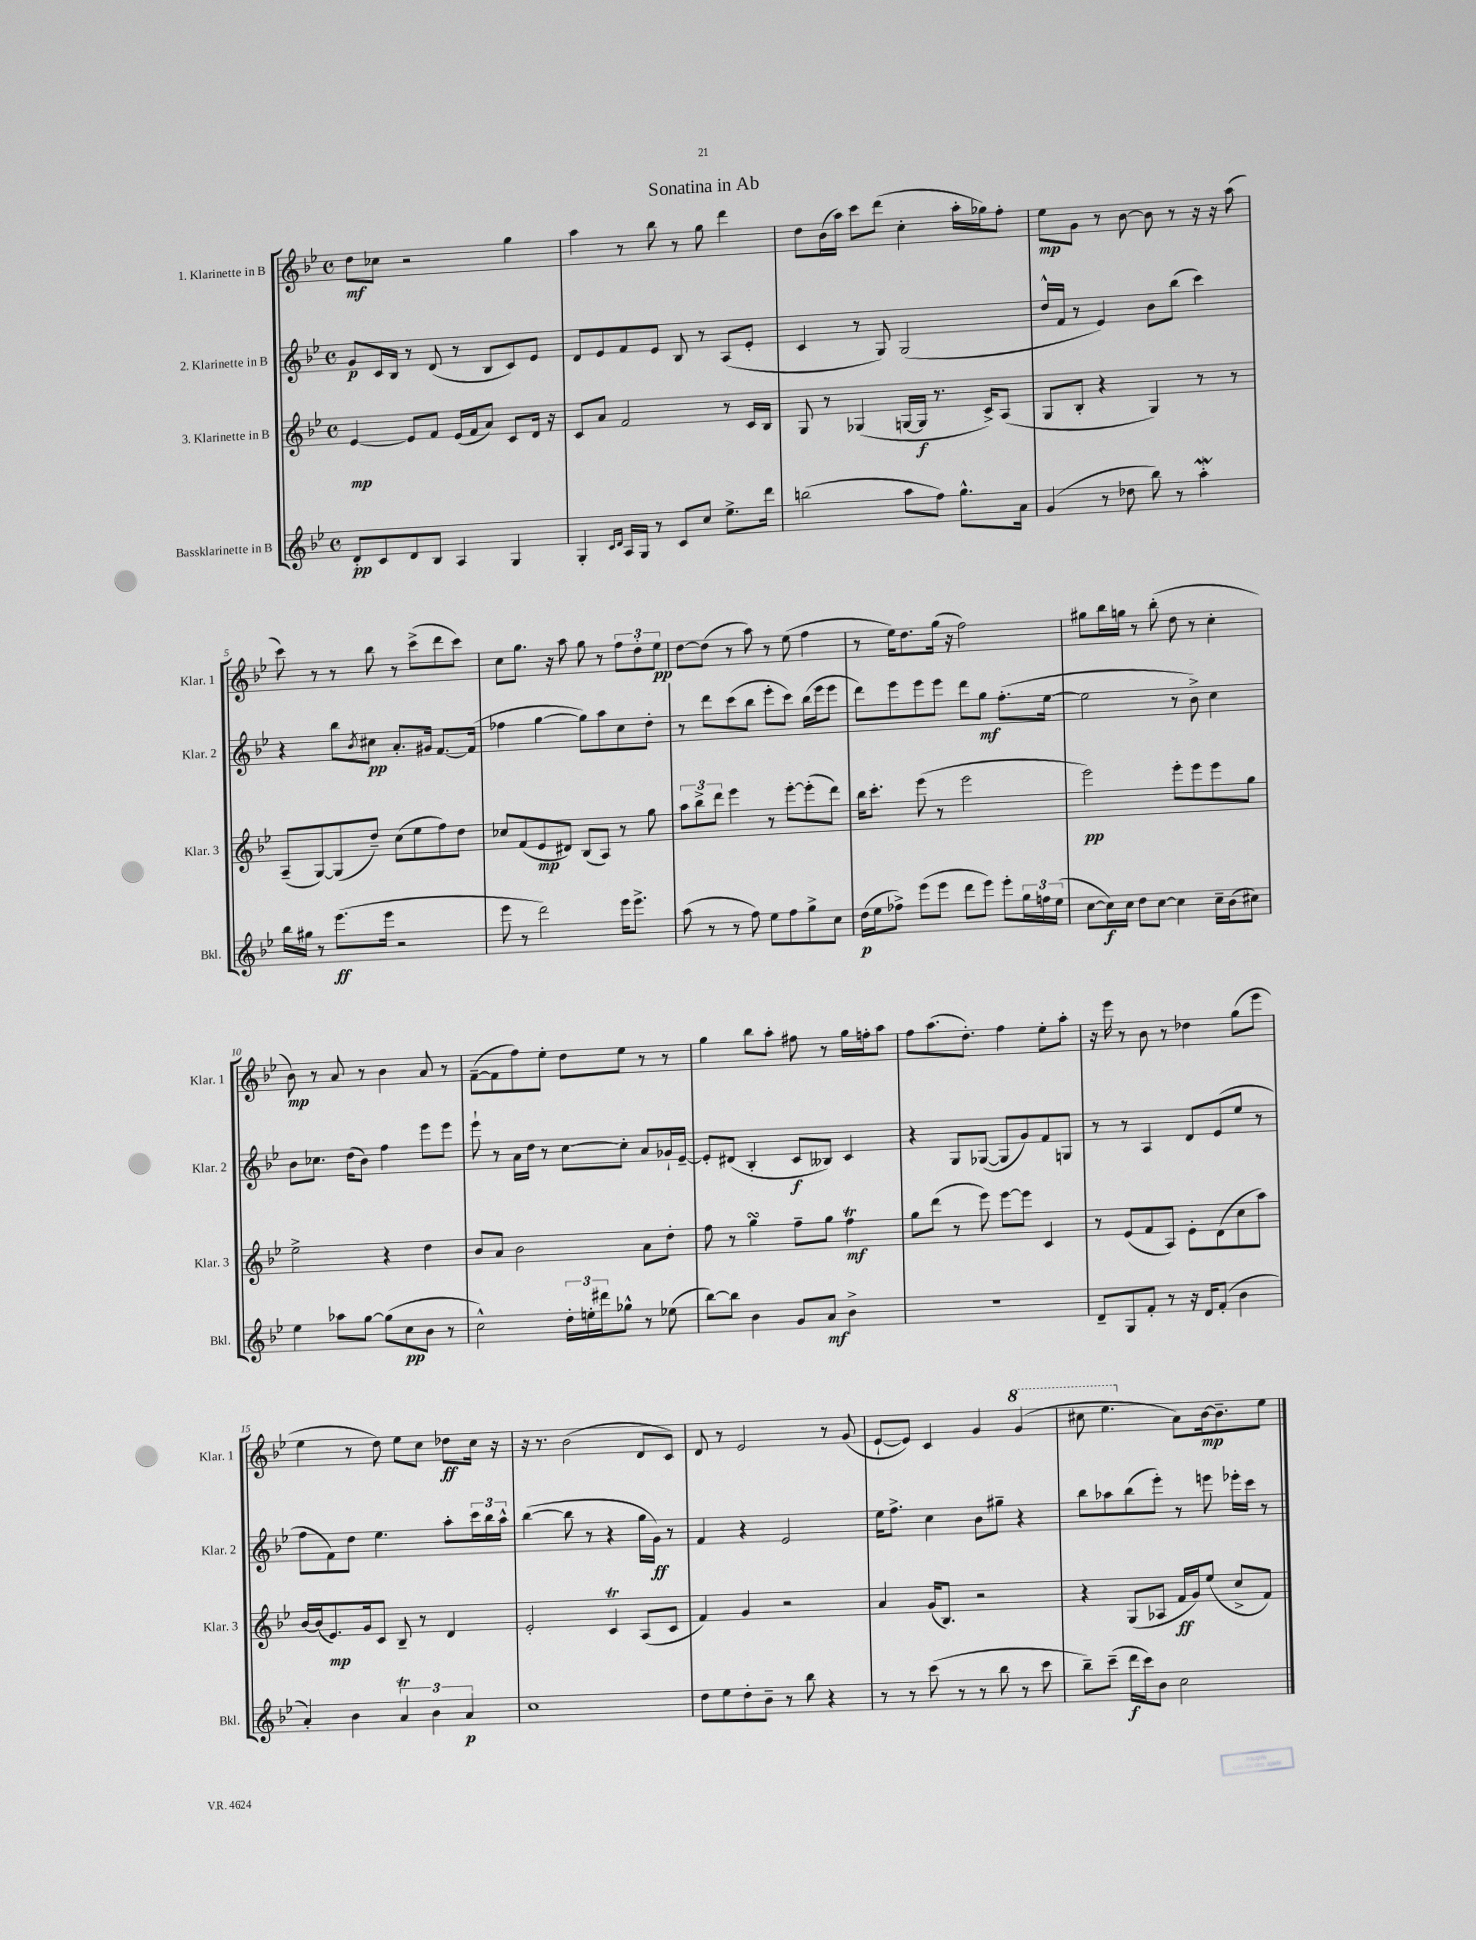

**kern	**dynam	**kern	**dynam	**kern	**dynam	**kern	**dynam
*part4	*part4	*part3	*part3	*part2	*part2	*part1	*part1
*staff4	*staff4	*staff3	*staff3	*staff2	*staff2	*staff1	*staff1
*I"Bassklarinette in B	*	*I"3. Klarinette in B	*	*I"2. Klarinette in B	*	*I"1. Klarinette in B	*
*I'Bkl.	*	*I'Klar. 3	*	*I'Klar. 2	*	*I'Klar. 1	*
*clefG2	*	*clefG2	*	*clefG2	*	*clefG2	*
*k[b-e-]	*	*k[b-e-]	*	*k[b-e-]	*	*k[b-e-]	*
*M4/4	*	*M4/4	*	*M4/4	*	*M4/4	*
*met(c)	*	*met(c)	*	*met(c)	*	*met(c)	*
=1	=1	=1	=1	=1	=1	=1	=1
8d'/L	pp	[4e-/	mp	8g/L	p	8dd\L	mf
8c/	.	.	.	16c/L	.	8cc-X\J	.
.	.	.	.	16B-/JJ	.	.	.
8d/	.	8e-/L]	.	8r	.	2r	.
8B-/J	.	8f/J	.	(8d/	.	.	.
4A/	.	(16e-/LL	.	8r	.	.	.
.	.	16f/J	.	.	.	.	.
.	.	8a/J)	.	8B-/L	.	.	.
4G/	.	8c/L	.	8c/)	.	4gg\	.
.	.	16d/Jk	.	8e-/J	.	.	.
.	.	16r	.	.	.	.	.
=2	=2	=2	=2	=2	=2	=2	=2
4G'/	.	8c/L	.	8d/L	.	4aa\	.
.	.	8a/J	.	8e-/	.	.	.
16qqc/LL	.	.	.	.	.	.	.
16qqd/JJ	.	.	.	.	.	.	.
16A/LL	.	2f/	.	8f/	.	8r	.
16G/JJ	.	.	.	.	.	.	.
8r	.	.	.	8e-/J	.	8bb-\	.
8c/L	.	.	.	8B-/	.	8r	.
8cc/J	.	.	.	8r	.	8gg\	.
8.ee-^\L	.	8r	.	(8A/L	.	4ddd\	.
.	.	16c/LL	.	8e-'/J	.	.	.
16ddd\Jk	.	16B-/JJ	.	.	.	.	.
=3	=3	=3	=3	=3	=3	=3	=3
(2bbn\	.	8G/	.	4c/	.	8dd\L	.
.	.	8r	.	.	.	(16b-\L	.
.	.	.	.	.	.	16aa\JJ)	.
.	.	(4G-X/	.	8r	.	8ccc\L	.
.	.	.	.	8G/)	.	(8ddd\J	.
8aa\L	.	[16Gn/LL	.	(2G/	.	4cc'\	.
.	.	16G/JJ]	f	.	.	.	.
8ff\J)	.	8.r	.	.	.	.	.
8.gg^^\L	.	.	.	.	.	16aa'\LL	.
.	.	16c^/KL)	.	.	.	16gg-X\J)	.
.	.	(8A/J	.	.	.	8ff'\J	.
16a\Jk	.	.	.	.	.	.	.
=4	=4	=4	=4	=4	=4	=4	=4
(4g/	.	8G/L	.	16dd^^/LL	.	8ee-\L	mp
.	.	.	.	16f/JJ	.	.	.
.	.	8B-'/J	.	8r	.	8g\J	.
8r	.	4r	.	4e-/)	.	8r	.
8dd-X\	.	.	.	.	.	[8b-\	.
8bb-\)	.	4G/)	.	8b-\L	.	8b-\]	.
8r	.	.	.	(8bb-\J	.	8r	.
4aaW'\	.	8r	.	4ccc\)	.	16r	.
.	.	.	.	.	.	16r	.
.	.	8r	.	.	.	(8aa\	.
!!LO:LB:g=z
=5	=5	=5	=5	=5	=5	=5	=5
16bb-\LL	.	(8A~/L	.	4r	.	8ccc\)	.
16gg#X\JJ	.	.	.	.	.	.	.
8r	.	[8G/)	.	.	.	8r	.
(8.eee-\L	ff	(8G/]	.	8bb-\L	.	8r	.
.	.	.	.	8qb-/	.	.	.
.	.	8dd~/J)	.	8cc#X\J	pp	8bb-\	.
16eee-\Jk	.	.	.	.	.	.	.
2r	.	(8cc\L	.	8.a'/L	.	8r	.
.	.	8ee-\	.	.	.	(8ccc^\L	.
.	.	.	.	16g#X/Jk	.	.	.
.	.	8ff\)	.	[8.f/L	.	8ddd\	.
.	.	8dd\J	.	.	.	8ccc\J)	.
.	.	.	.	(16f/Jk]	.	.	.
=6	=6	=6	=6	=6	=6	=6	=6
8eee-\	.	8cc-X/L	.	4ff-X\	.	8cc\L	.
8r	.	(8f/	.	.	.	8.gg\J	.
2ddd\)	.	8e-/	mp	[4gg\	.	.	.
.	.	.	.	.	.	16r	.
.	.	8d#X/J)	.	.	.	8aa\	.
.	.	(8B-/L	.	8gg\L])	.	8gg\	.
.	.	8A/J)	.	8aa\	.	8r	.
16eee-\KL	.	8r	.	8cc\	.	12ff\L	.
8.eee-^\J	.	.	.	.	.	.	.
.	.	.	.	.	.	12dd'\	.
.	.	8gg\	.	8dd'\J	.	.	.
.	.	.	.	.	.	12ee-\J	pp
=7	=7	=7	=7	=7	=7	=7	=7
(8aa\	.	12aa\L	.	8r	.	[8dd\L	.
.	.	12bb-^\	.	.	.	.	.
8r	.	.	.	8ddd\L	.	(8dd\J]	.
.	.	12ddd\J	.	.	.	.	.
8r	.	4eee-\	.	(8ccc\	.	8r	.
8ff\)	.	.	.	8bb-\J	.	8aa\)	.
8ee-\L	.	8r	.	8eee-'\L	.	8r	.
8ff\	.	[8eee-'\L	.	8ccc\J)	.	(8ee-\	.
8gg^\	.	(8eee-'\]	.	(16bb-\LL	.	4ff\	.
.	.	.	.	16eee-\J	.	.	.
8cc\J	.	8ddd\J)	.	8eee-\J	.	.	.
=8	=8	=8	=8	=8	=8	=8	=8
(16dd\LL	p	16bb-\KL	.	8ddd\L)	.	8r	.
16ee-\J	.	8.ccc'\J	.	.	.	.	.
8ff-X^\J)	.	.	.	8eee-\	.	16ee-\KL)	.
.	.	.	.	.	.	8.dd\	.
(8eee-\L	.	(8eee-\	.	8eee-\	.	.	.
8eee-\J	.	8r	.	8eee-\J	.	(16gg\Jk	.
.	.	.	.	.	.	16r	.
8ddd\L	.	2eee-\	.	8ddd\L	.	2ff\)	.
8eee-\J)	.	.	.	8gg\J	mf	.	.
8eee-'\L	.	.	.	(8.ff'\L	.	.	.
24gg\L	.	.	.	.	.	.	.
24ffn\	.	.	.	.	.	.	.
.	.	.	.	[16ee-\Jk	.	.	.
(24ee-\JJ	.	.	.	.	.	.	.
=9	=9	=9	=9	=9	=9	=9	=9
[8cc\L	.	2eee-\)	pp	2ee-\]	.	8gg#X\L	.
16cc\L])	f	.	.	.	.	16bb-\L	.
16cc\JJ	.	.	.	.	.	16ggn\JJ	.
8dd\L	.	.	.	.	.	8r	.
[8cc\J	.	.	.	.	.	(8bb-'\	.
4cc\]	.	8eee-'\L	.	8r	.	8dd\	.
.	.	8eee-\	.	8b-^\)	.	8r	.
16cc~\LL	.	8eee-\	.	4cc\	.	4cc'\	.
(16b-\J	.	.	.	.	.	.	.
8cc#X\J)	.	8gg\J	.	.	.	.	.
!!LO:LB:g=z
=10	=10	=10	=10	=10	=10	=10	=10
4ee-\	.	2ee-^\	.	8b-\L	.	8b-\)	mp
.	.	.	.	8.cc-X\J	.	8r	.
8aa-X\L	.	.	.	.	.	8a/	.
.	.	.	.	(16dd\KL	.	.	.
[8gg\J	.	.	.	8b-\J)	.	8r	.
(8gg\L]	.	4r	.	4ff\	.	4b-\	.
8cc\	pp	.	.	.	.	.	.
8b-\J	.	4dd\	.	8eee-\L	.	8a/	.
8r	.	.	.	8eee-\J	.	8r	.
=11	=11	=11	=11	=11	=11	=11	=11
2cc^^\)	.	8b-/L	.	8eee-`\	.	([8f~\L	.
.	.	8a/J	.	8r	.	8f\]	.
.	.	2b-\	.	16a\LL	.	8ff\)	.
.	.	.	.	16dd\JJ	.	.	.
.	.	.	.	8r	.	8ee-'\J	.
24dd'\LL	.	.	.	[8cc\L	.	8dd\L	.
24een'\	.	.	.	.	.	.	.
24ddd#X\J	.	.	.	.	.	.	.
8gg-X^^\J	.	.	.	8cc'\J]	.	8ee-\J	.
8r	.	8a\L	.	8a/L	.	8r	.
(8ee-X\	.	8dd'\J	.	16g-X`/L	.	8r	.
.	.	.	.	[16e-~/JJ	.	.	.
=12	=12	=12	=12	=12	=12	=12	=12
[8bb-\L)	.	8ff\	.	8e-'/L]	.	4gg\	.
8bb-\J]	.	8r	.	(8d#X/J	.	.	.
4b-\	.	4ggsSSS\	.	4B-'/	.	8bb-\L	.
.	.	.	.	.	.	8aa'\J	.
8g/L	.	8ff~\L	.	8c/L	f	8ff#X\	.
8a/J	mf	8gg\J	.	8B--X/J)	.	8r	.
4b-^\	.	4ffT\	mf	4c/	.	16gg\LL	.
.	.	.	.	.	.	16ffn'\J	.
.	.	.	.	.	.	8aa\J	.
=13	=13	=13	=13	=13	=13	=13	=13
1r	.	8gg\L	.	4r	.	8ff\L	.
.	.	(8ddd\J	.	.	.	(8.aa\	.
.	.	8r	.	8G/L	.	.	.
.	.	.	.	.	.	8.dd'\J)	.
.	.	8eee-\)	.	([8G-X/J	.	.	.
.	.	[8eee-\L	.	8G-/L]	.	4ff\	.
.	.	8eee-\J]	.	8g/)	.	.	.
.	.	4c/	.	8f/	.	8ee-'\L	.
.	.	.	.	8Gn/J	.	8aa'\J	.
=14	=14	=14	=14	=14	=14	=14	=14
8d~/L	.	8r	.	8r	.	16r	.
.	.	.	.	.	.	16eee-\	.
8G/	.	(8e-/L	.	8r	.	8r	.
8f'/J	.	8f/	.	4A/	.	8b-\	.
8r	.	8A/J)	.	.	.	8r	.
16r	.	8e-'\L	.	8d/L	.	4dd-X\	.
16d/KL	.	.	.	.	.	.	.
(8f'/J	.	(8d\	.	(8e-/	.	.	.
4b-\	.	8cc\	.	8ee-/J	.	(8gg\L	.
.	.	8aa\J)	.	8r	.	8eee-\J	.
!!LO:LB:g=z
=15	=15	=15	=15	=15	=15	=15	=15
4a'/)	.	[16b-/LL	.	8ff\L	.	4ee-\	.
.	.	(16b-/J]	.	.	.	.	.
.	.	8.e-/)	mp	8f\)	.	.	.
4b-\	.	.	.	8dd\J	.	8r	.
.	.	16g/k	.	.	.	.	.
.	.	8c/J	.	4.ee-\	.	8dd\)	.
6at/	.	8B-~/	.	.	.	8ee-\L	.
.	.	8r	.	.	.	8cc\J	.
6b-\	.	.	.	.	.	.	.
.	.	4d/	.	8aa'\L	.	8dd-X\L	ff
6a/	p	.	.	.	.	.	.
.	.	.	.	24ccc\L	.	16cc\Jk	.
.	.	.	.	24bb-\	.	.	.
.	.	.	.	.	.	16r	.
.	.	.	.	24aa^^\JJ	.	.	.
=16	=16	=16	=16	=16	=16	=16	=16
1cc	.	2e-'/	.	([4bb-\	.	16r	.
.	.	.	.	.	.	8.r	.
.	.	.	.	8bb-\]	.	(2b-\	.
.	.	.	.	8r	.	.	.
.	.	4cT/	.	4r	.	.	.
.	.	(8A/L	.	16gg\LL	.	8d/L	.
.	.	.	.	16g\JJ)	ff	.	.
.	.	8c/J	.	8r	.	8c/J)	.
=17	=17	=17	=17	=17	=17	=17	=17
8dd\L	.	4f/)	.	4f/	.	8d/	.
8ee-\	.	.	.	.	.	8r	.
8dd'\	.	4g/	.	4r	.	2e-/	.
8b-~\J	.	.	.	.	.	.	.
8r	.	2r	.	2e-/	.	.	.
8bb-\	.	.	.	.	.	.	.
4r	.	.	.	.	.	8r	.
.	.	.	.	.	.	(8g/	.
=18	=18	=18	=18	=18	=18	=18	=18
8r	.	4a/	.	16ee-\KL	.	[8e-`/L	.
.	.	.	.	8.ff^\J	.	.	.
8r	.	.	.	.	.	8e-/J])	.
(8ccc\	.	(16g/KL	.	4cc\	.	4c/	.
.	.	8.B-/J)	.	.	.	.	.
8r	.	.	.	.	.	.	.
8r	.	2r	.	8b-\L	.	4g/	.
8bb-\	.	.	.	8gg#X~\J	.	.	.
*	*	*	*	*	*	*8va	*
8r	.	.	.	4r	.	(4gg/	.
8ccc\	.	.	.	.	.	.	.
=19	=19	=19	=19	=19	=19	=19	=19
8bb-~\L)	.	4r	.	8bb-\L	.	8ccc#X\	.
(8ccc~\J	.	.	.	8aa-X\	.	4.eee-\	.
16ddd\LL	f	(8G/L	.	(8bb-\	.	.	.
16ccc\J)	.	.	.	.	.	.	.
8b-\J	.	8A-X/J	.	8eee-'\J)	.	.	.
*	*	*	*	*	*	*X8va	*
2cc\	.	16f/LL	ff	8r	.	8a\L)	.
.	.	16g/J)	.	.	.	.	.
.	.	(8ee-/J	.	8eeen\	.	[16b-\k	mp
.	.	.	.	.	.	8.b-~\]	.
.	.	8cc^/L	.	16eee-X'\LL	.	.	.
.	.	.	.	16ccc\JJ	.	.	.
.	.	8f/J)	.	8r	.	8ee-\J	.
==	==	==	==	==	==	==	==
*-	*-	*-	*-	*-	*-	*-	*-
